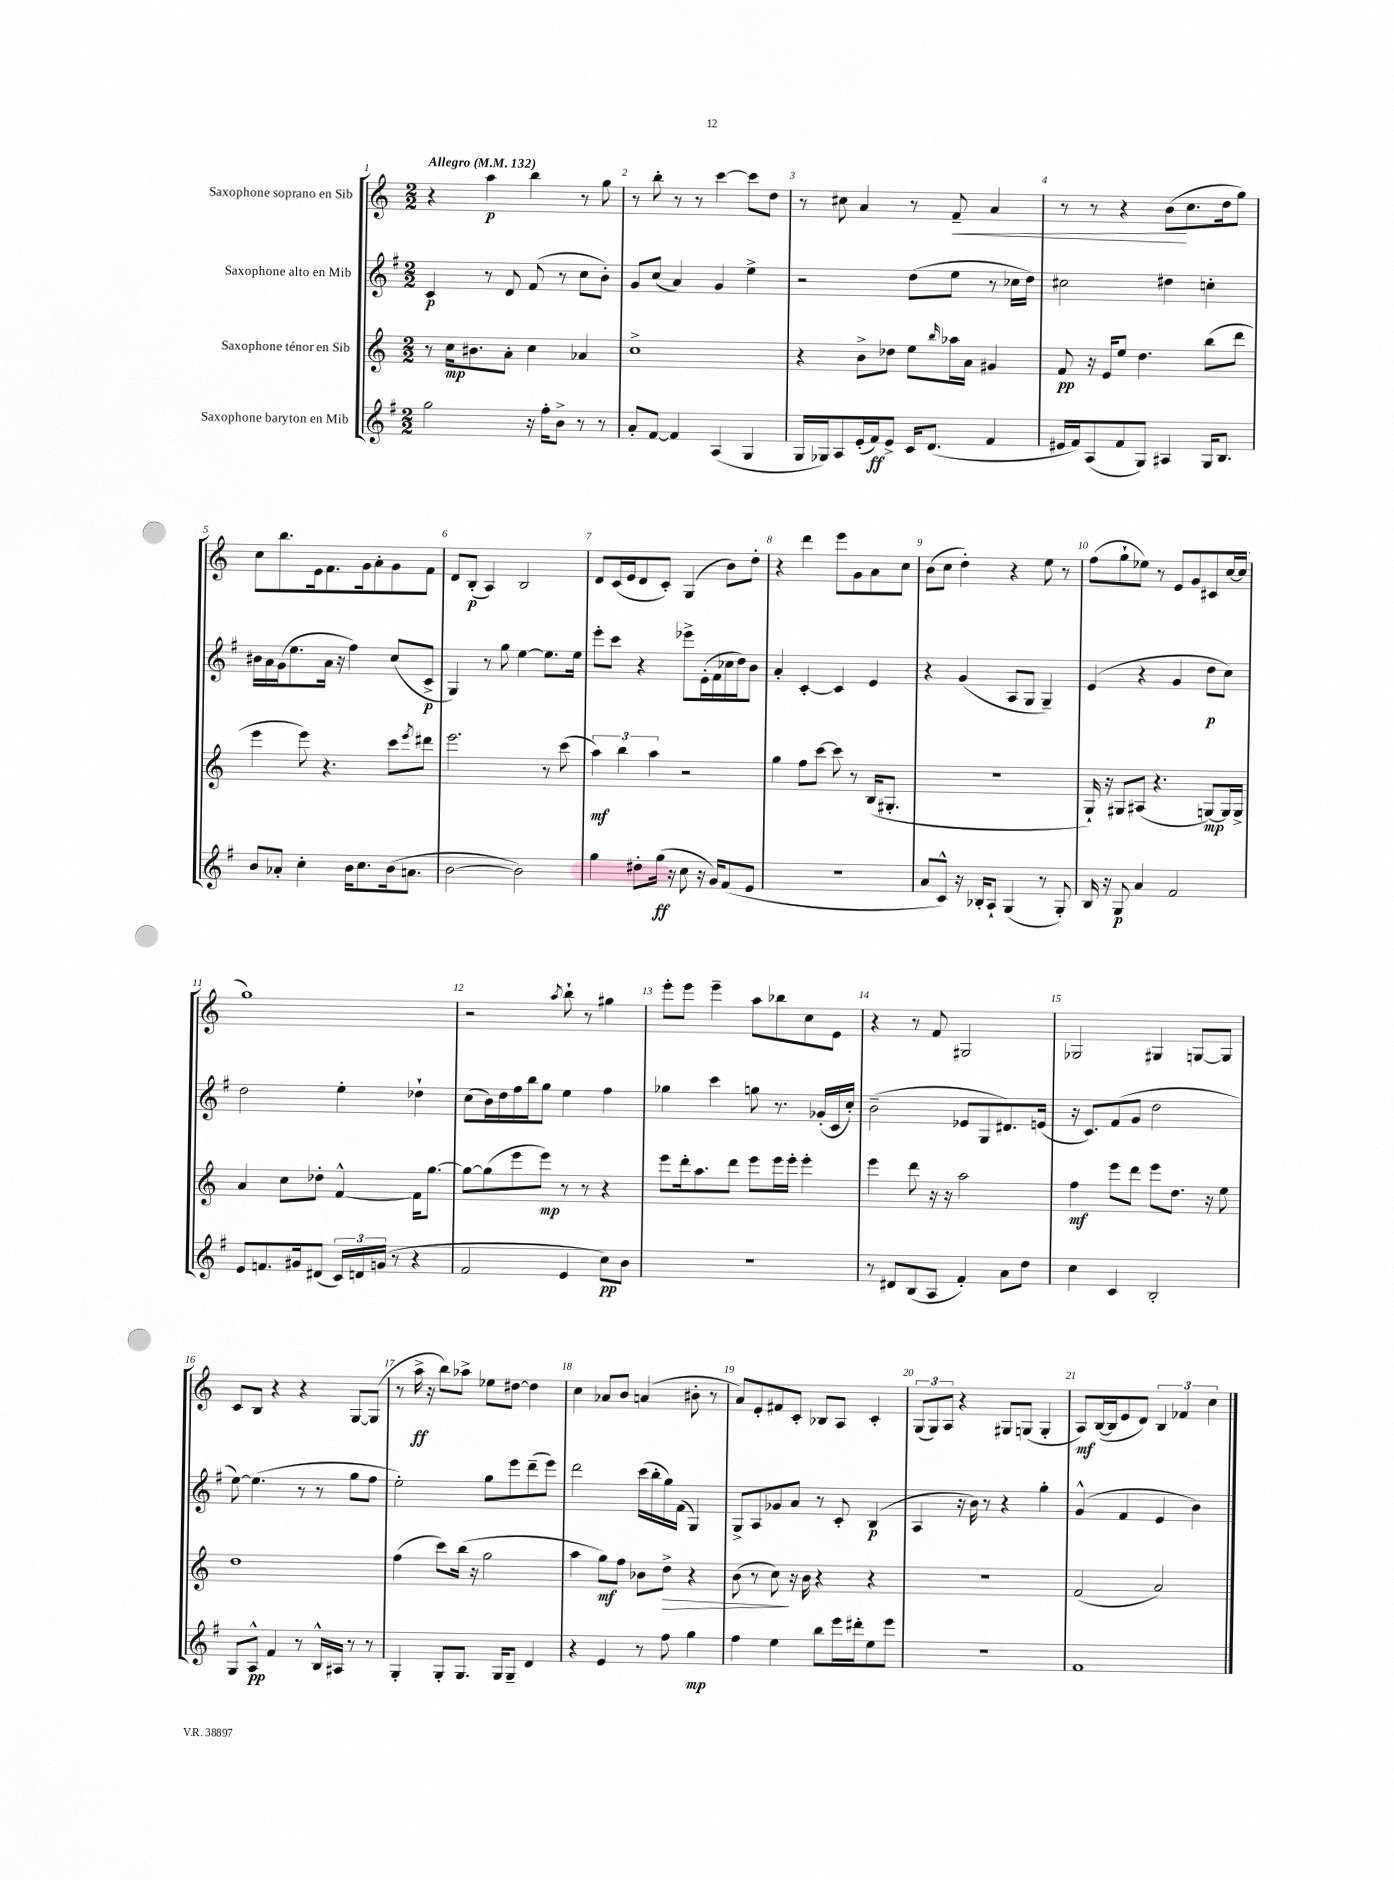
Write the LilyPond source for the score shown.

<<
\new StaffGroup <<
\new Staff = "s0" \with { instrumentName = "Saxophone soprano en Sib" } {
    \clef treble \key c \major \numericTimeSignature \time 2/2 \tempo "Allegro" 4 = 132
    r4 a''4\p b''4 r8 g''8 |
    r8 b''8-. r8 r8 c'''4~ c'''8 d''8 |
    r8 cis''8 a'4 r8 f'8--\< a'4 |
    r8 r8 r4 b'8\!( c''8. d''16 g''8) |
    c''8 b''8. e'16 f'8. g'16 a'8-. g'8 f'8 |
    d'8 b8-.\p( a4) b2 |
    d'8 c'16( e'16 d'8 c'8-.) g4( b'8) d''8-. |
    r4 d'''4 e'''8 g'8 a'8 c''8 |
    b'8( c''8 d''4-.) r4 e''8 r8 |
    f''8( g''8-! ees''8) r8 e'8 g'8 cis'8 c''16~ c''16( |
    g''1) |
    r2 \acciaccatura { a''8 } b''8-! r8 gis''4 |
    e'''8-. e'''8 e'''4-- a''8 bes''8 c''8 e'8 |
    r4 r8 f'8 gis2 |
    ges2 gis4 g8~ g8 |
    c'8 b8 r4 r4 g8~ g8( |
    r8 a''16->\ff r16 b''8) aes''8-> ees''8 dis''8~ dis''4 |
    c''4 aes'8 b'8 a'4( bis'8-. r8 |
    a'8) e'8-. fis'8 c'8-. bes8 a8 c'4-. |
    \tuplet 3/2 { g8( g8) a8 } r4 gis8 g8( g4-. |
    a8\mf) b16~( b16 e'8 d'8) \tuplet 3/2 { b4 fes'4 c''4 } \bar "|." |
}
\new Staff = "s1" \with { instrumentName = "Saxophone alto en Mib" } {
    \clef treble \key g \major \numericTimeSignature \time 2/2
    c'4\p r8 d'8 fis'8( r8 c''8 b'8-.) |
    g'8 c''8( a'4) g'4 e''4-> |
    r2 d''8( e''8 r8 ces''16 d''16) |
    cis''2 dis''4 c''4-. |
    bis'16 a'16 g'16( e''8. a'16 r16 fis''4) c''8( c'8->\p |
    g4) r8 g''8 e''4~ e''8. e''16 |
    e'''8-. c'''8 r4 ees'''8-> e'16-.( fis'16 ces''16 d''16) b'8 |
    a'4-. c'4~-. c'4 e'4 |
    r4 g'4( a8 g8 g4--) |
    e'4( r4 g'4 d''8\p c''8) |
    d''2 e''4-. des''4-! |
    c''8( b'16) d''16 fis''16 b''16 g''8 e''4 fis''4 |
    ges''4 c'''4 g''8 r8. ges'16-.( c'16 c''16-.) |
    b'2--( ees'8 g8 dis'8.) e'16( |
    r16 c'8.) fis'8( g'8 d''2 |
    e''8~) e''4.( r8 r8 g''8 fis''8 |
    e''2-.) g''8 e'''8 d'''8--( e'''8) |
    d'''2 c'''16( b''16-. g''16) fis'16( g4) |
    g8-> a8 ges'8 a'8 r8 c'8-. b4\p( |
    a4 r16 b'16) r8 r4 g''4-. |
    g'4-^( fis'4 e'4 b'4) \bar "|." |
}
\new Staff = "s2" \with { instrumentName = "Saxophone ténor en Sib" } {
    \clef treble \key c \major \numericTimeSignature \time 2/2
    r8 c''16\mp bis'8. a'8-. c''4 aes'4 |
    c''1-> |
    r4 b'8-> des''8 e''8 \grace { b''16 } aes''16 a'16 gis'4 |
    f'8\pp r16 e'16 e''8 d''4. b''8( d'''8 |
    e'''4 e'''8) r4. c'''8 \acciaccatura { e'''8 } dis'''8 |
    e'''2. r8 c'''8( |
    \tuplet 3/2 { a''4\mf) b''4 a''4 } r2 |
    g''4 f''8 c'''8~ c'''8 r8 b16( gis8.-. |
    R1 |
    g16-!) r16 gis8 ais8( r4. g8~\mp) g16 g16-> |
    a'4 c''8 des''8-. f'4~-^ f'16 g''8.~ |
    g''8~ g''8( e'''8 e'''8\mp) r8 r8 r4 |
    e'''8 d'''16-. a''8. d'''8 e'''8 e'''16 e'''16-. e'''4-. |
    e'''4 d'''8 r16 r16 a''2 |
    f''4\mf e'''8 d'''8 e'''8 d''8. r16 e''8 |
    d''1 |
    f''4( c'''8) b''16( r16 g''2 |
    a''4 g''8\mf) f''8 bes'8 d''8->\> r4 |
    b'8( r8 c''8\!) r16 b'16 r4 r4 |
    R1 |
    f'2( a'2) \bar "|." |
}
\new Staff = "s3" \with { instrumentName = "Saxophone baryton en Mib" } {
    \clef treble \key g \major \numericTimeSignature \time 2/2
    g''2 r16 fis''16-. b'8-> r8 r8 |
    a'8-. fis'8~ fis'4 a4( g4 |
    g16 ges16) a8 e'16-.( fis'16\ff) e'8-> c'16 d'8.( fis'4 |
    eis'16 fis'16) a8( fis'8 g8) ais4 g16 b8. |
    b'8 aes'8-. c''4-. b'16 c''8. b'16( a'8. |
    b'2~ b'2) |
    g''4 dis''8-. g''16\ff( r16 c''8 r16 g'16) fis'8( e'8 |
    r1 |
    a'8 c'8-^) r16 bes16-. a8-! g4( r8 g8-.) |
    b16 r16 g8\p a'4 fis'2 |
    e'8 f'8. gis'16 dis'8( \tuplet 3/2 { c'16) d'16 g'16( } r8 r4 |
    fis'2 e'4 c''8\pp) b'8 |
    R1 |
    r8 dis'8 b8( a8 fis'4-.) a'8 d''8 |
    c''4 c'4 b2-. |
    g8 a8-^\pp fis'4 r8 b16-^ ais16 r8 r8 |
    g4-. g8-. g8. g16 g8-- d'4 |
    r4 e'4 r8 fis''8 g''4\mp |
    fis''4 e''4 b''8 e'''16 dis'''16-. e''8 e'''8 |
    R1 |
    fis'1 \bar "|." |
}
>>
>>
\layout { \context { \Score \override BarNumber.break-visibility = ##(#f #t #t) barNumberVisibility = #all-bar-numbers-visible } }
